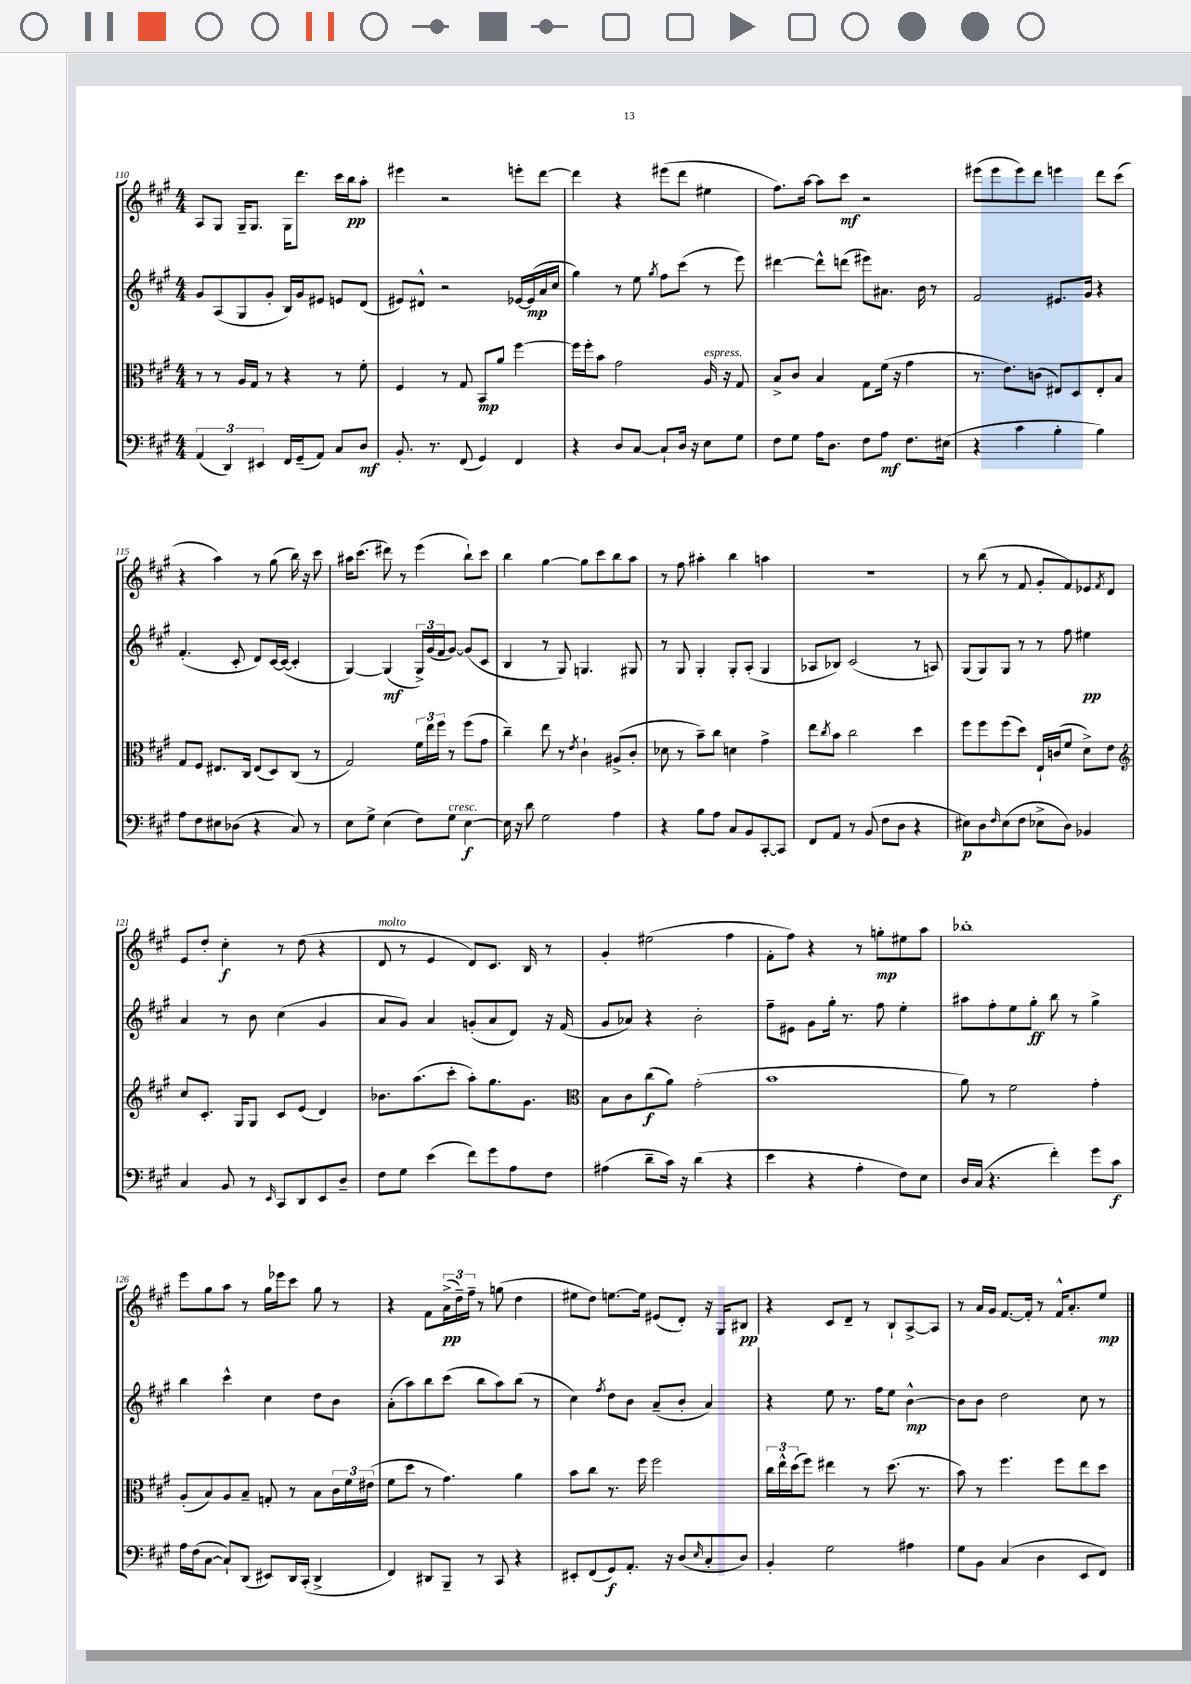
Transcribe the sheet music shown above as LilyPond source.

<<
\new StaffGroup <<
\new Staff = "s0" {
    \clef treble \key a \major \numericTimeSignature \time 4/4
    a8 gis8 gis16-- gis8. gis16 d'''8. cis'''16 b''16\pp a''8-. |
    eis'''4 r2 e'''8-. d'''8~ |
    d'''4 r4 eis'''8( d'''8 eis''4 |
    fis''8.) a''16~ a''8 cis'''8\mf r2 |
    eis'''8( eis'''8 eis'''8) d'''8 e'''4 d'''8 cis'''8( |
    r4 a''4) r8 gis''8( b''16) r16 cis'''8 |
    ais''16 cis'''8.( dis'''8) r8 e'''4( b''8-!) cis'''8 |
    b''4 gis''4~ gis''8 cis'''8 b''8 a''8 |
    r8 fis''8 ais''4-. b''4 a''4 |
    R1 |
    r8 b''8( r8 fis'8 gis'8-. fis'8) ees'8 \acciaccatura { fis'8 } d'8 |
    e'8 d''8-. cis''4-.\f r8 d''8( r4 |
    d'8^\markup { \italic "molto" } r8 e'4 d'8) cis'8. b16 r8 |
    gis'4-. eis''2( fis''4 |
    fis'8-. fis''8) r4 r8 g''8-.\mp eis''8 a''8 |
    bes''1-. |
    e'''8 gis''8 a''8 r8 gis''16 ees'''16 cis'''8 gis''8 r8 |
    r4 fis'8 \tuplet 3/2 { a'16->\pp( d''16--) fis''16-- } r8 g''8( d''4 |
    eis''8 d''8) e''8.~ e''16 eis'8( d'8-.) r16 gis16 bis8\pp |
    r4 cis'8 d'8-- r8 b8-! a8~-> a8 |
    r8 a'16 gis'16 fis'8.~ fis'16-. r8 fis'16-^ a'8.-. e''8\mp \bar "|." |
}
\new Staff = "s1" {
    \clef treble \key a \major \numericTimeSignature \time 4/4
    gis'8 a8( gis8 gis'8-. b16) gis'16 eis'8 e'8 d'8( |
    eis'8) dis'8-^ r2 ees'16~ ees'16\mp( a'16 cis''16 |
    gis''4) r8 e''8 \acciaccatura { gis''8 } fis''8 cis'''8( r8 e'''8) |
    dis'''4~ dis'''8-^ d'''8( eis'''8) ais'8. b'16 r8 |
    fis'2 eis'8. gis'16 r4 |
    fis'4.-.( cis'8-. d'8) cis'16~ cis'16~( cis'4-. |
    gis4~) gis4\mf( \tuplet 3/2 { gis16->) gis'16( fis'16 } gis'8~) gis'8( cis'8 |
    b4 r8 gis8) g4. gis8 |
    r8 gis8 gis4-. gis8-. a8-.( gis4 |
    aes8 bes8) cis'2( r8 a8) |
    gis8( gis8) gis8 r8 r8 fis''8 eis''4\pp |
    a'4 r8 b'8 cis''4( gis'4 |
    a'8 gis'8) a'4 g'8-.( a'8 d'8) r16 fis'16( |
    gis'8 aes'8) r4 b'2-. |
    fis''8-- eis'8 gis'8 gis''16-. r8. fis''8 e''4-. |
    ais''8 fis''8-. e''8 gis''8-.\ff b''8 r8 gis''4-> |
    b''4 cis'''4-^ cis''4 d''8 b'8 |
    a'8-.( a''8) b''8 cis'''8( b''8 a''8) b''8( r8 |
    cis''4) \acciaccatura { fis''8 } d''8 b'8 a'8--( b'8-. a'4) |
    r4 e''8 r8. fis''16 e''8 b'4~-^\mp |
    b'8 b'8 d''2 cis''8 r8 \bar "|." |
}
\new Staff = "s2" {
    \clef alto \key a \major \numericTimeSignature \time 4/4
    r8 r8 a16 gis16 r8 r4 r8 fis'8-. |
    fis4 r8 gis8 b,8\mp a'8 fis''4~ |
    fis''16 fis''16-. b'8 gis'2 a16^\markup { \italic "espress." } r16 gis8 |
    b8-> cis'8 b4 gis8 fis'16( r16 gis'4 |
    r8. e'8.) c'8( eis8) d8 eis8-. b8 |
    gis8 fis8 eis8. cis16 eis8( d8) cis8( r8 |
    gis2) \tuplet 3/2 { fis'16 e''16 fis''16 } r8 fis''8( gis'8 |
    cis''4--) e''8 r8 \acciaccatura { e'8 } cis'4-! ais8->( cis'8-. |
    des'8 r8 b'8--) cis''8 d'4 gis'4-> |
    e''8 \acciaccatura { cis''8 } b'8 cis''2 d''4 |
    fis''8 fis''8 fis''8( d''8) e16-! c'16( fis'8 d'8->) e'8 |
    \clef treble cis''8 cis'8.-. gis16 gis8 cis'8 e'8( d'4) |
    bes'8. a''8.( cis'''8-. a''8-.) gis''8. gis'8. |
    \clef alto b8 cis'8 cis''8\f( a'8) gis'2-.( |
    b'1 |
    a'8) r8 fis'2 gis'4-. |
    a8-.( b8) a8 b8-- g8-. r8 b8 \tuplet 3/2 { cis'16 fis'16 eis'16( } |
    fis'8 d''8 r8 gis'4.) a'4 |
    b'8 cis''8 r8. fis''16 fis''2 |
    \tuplet 3/2 { cis''16 e''16-^ d''16( } fis''8) eis''4 r8 d''8.( r8. |
    b'8) r8 fis''4. fis''8 e''8 d''8 \bar "|." |
}
\new Staff = "s3" {
    \clef bass \key a \major \numericTimeSignature \time 4/4
    \tuplet 3/2 { a,4( d,4) eis,4 } fis,16 gis,16--( a,8) cis8 d8\mf |
    b,8.-. r8. fis,8( gis,4) fis,4 |
    r4 d8 cis8~ cis8-! d16 r16 e8 gis8 |
    fis8 gis8 a16 d8. fis8 a8\mf fis8. eis16( |
    r4 cis'4 b4-. b4) |
    a8 fis8 eis8 des8( r4 cis8) r8 |
    e8 gis8-> e4( fis8) gis8^\markup { \italic "cresc." } e4~\f |
    e16 r16 d'8 gis2 a4 |
    r4 b8 a8 cis8 b,8 cis,8~-. cis,8 |
    fis,8 a,8 r8 b,8( fis8 d8 r4 |
    eis8\p) d8 \grace { fis16 } eis8( fis8 ees8-> d8) bes,4 |
    cis4 b,8 r8 \grace { e,16 } cis,8 d,8 e,8 d8-- |
    fis8 gis8 e'4( fis'8) gis'8 a8 fis8 |
    ais4( d'8-- cis'16) r16 d'4( r4 |
    e'4 r4 a4-. fis8) e8 |
    d16 cis16( r4. fis'4-.) gis'8 cis'8\f |
    a16 fis16( cis8~ cis8-!) d,8( eis,8) d,16 cis,16-.( d,4-> |
    fis,4) dis,8 b,,8-- r8 cis,8 r4 |
    eis,8-. fis,8( gis,8\f) a,8.-. r16 d8( \grace { e16 } cis8-. d8) |
    b,4-. gis2 ais4 |
    gis8 b,8 cis4( d4 e,8 fis,8) \bar "|." |
}
>>
>>
\layout { \context { \Score currentBarNumber = #110 } }
